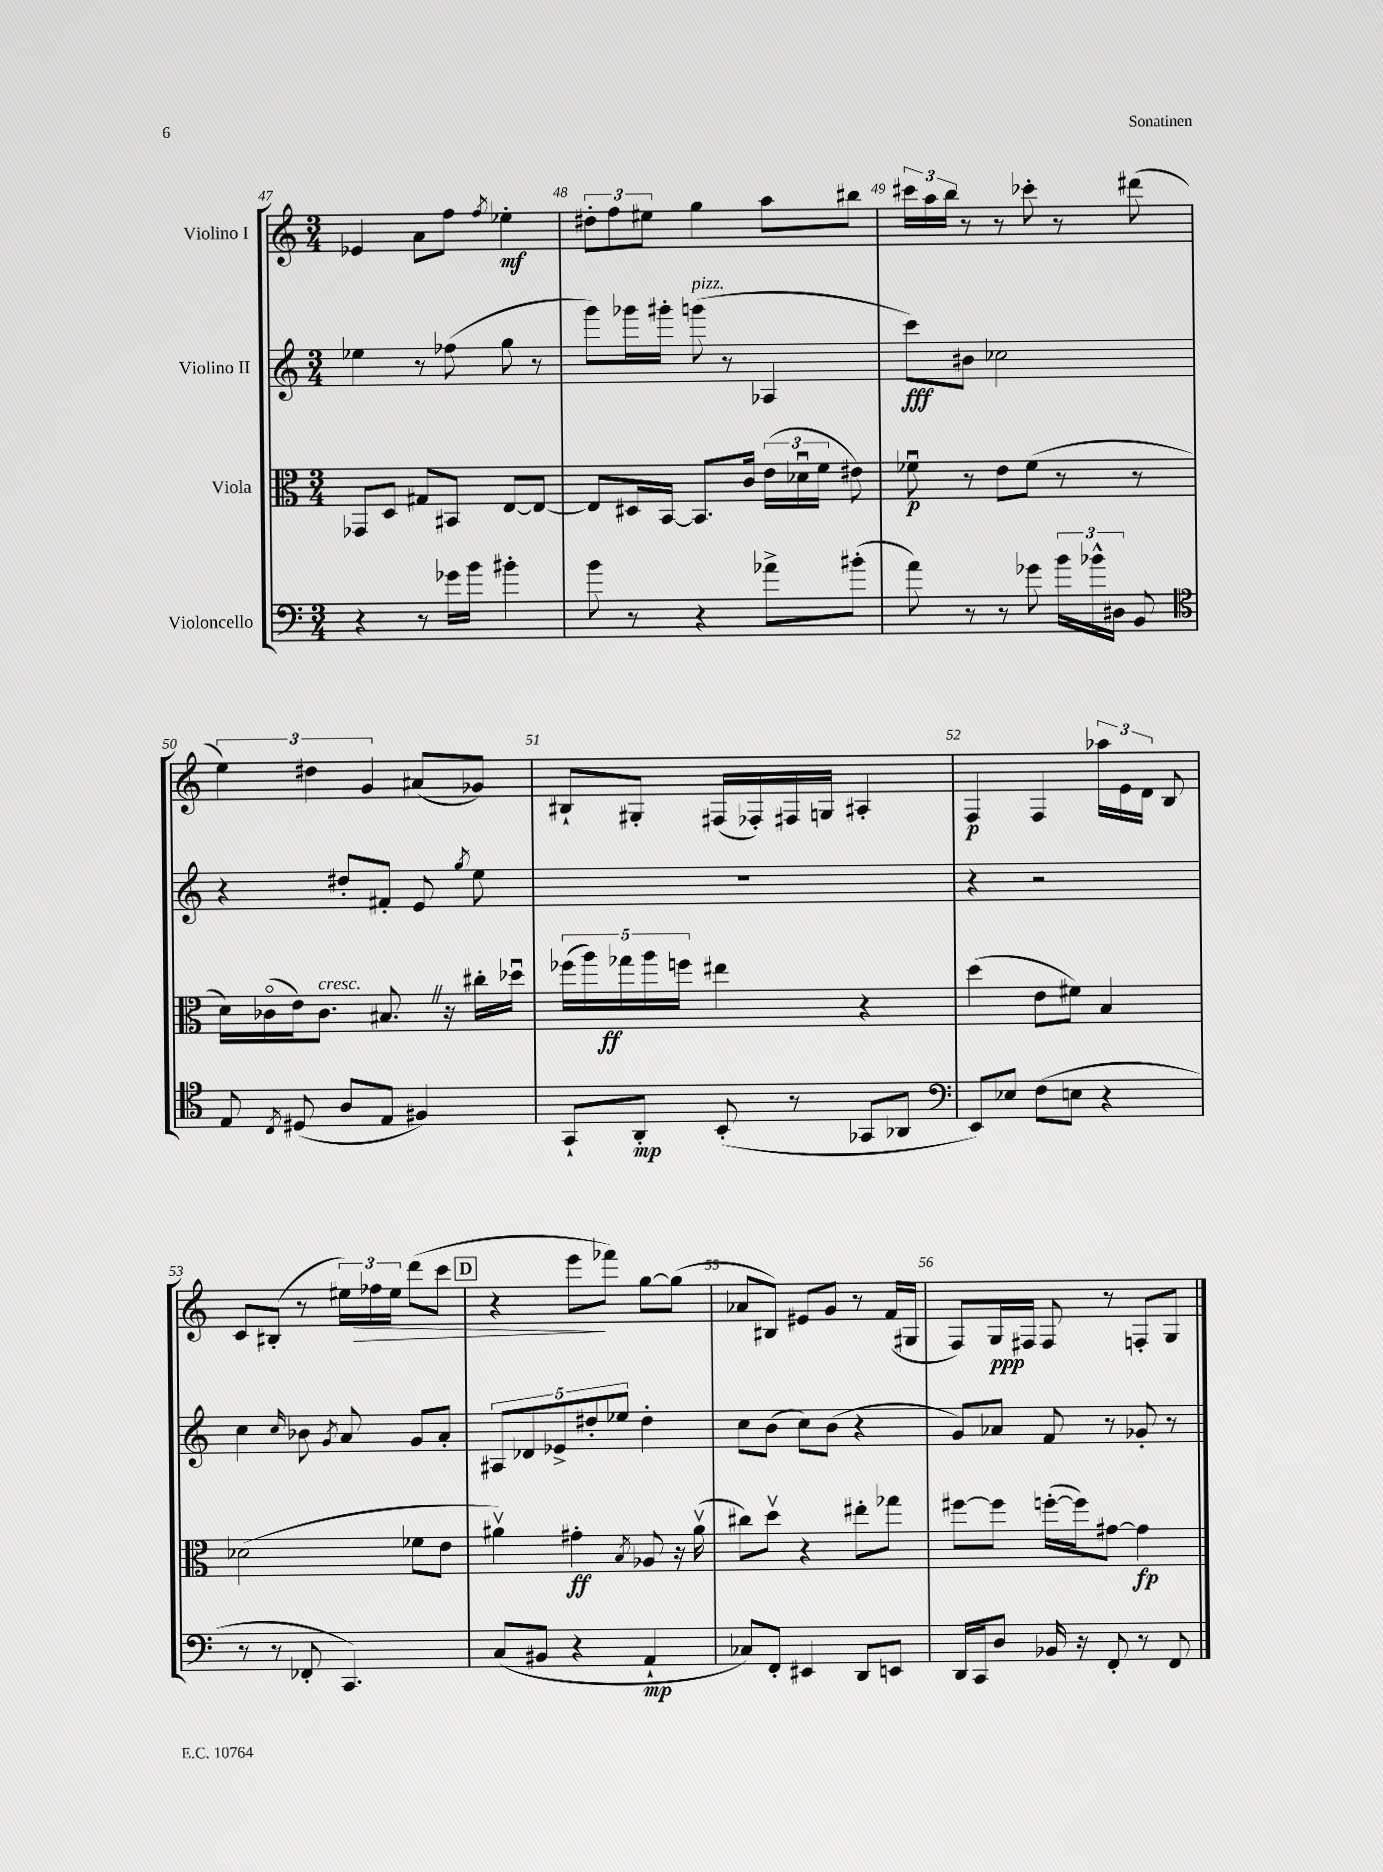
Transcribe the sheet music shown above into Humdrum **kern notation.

**kern	**dynam	**kern	**dynam	**kern	**dynam	**kern	**dynam
*part4	*part4	*part3	*part3	*part2	*part2	*part1	*part1
*staff4	*staff4	*staff3	*staff3	*staff2	*staff2	*staff1	*staff1
*I"Violoncello	*	*I"Viola	*	*I"Violino II	*	*I"Violino I	*
*clefF4	*	*clefC3	*	*clefG2	*	*clefG2	*
*k[]	*	*k[]	*	*k[]	*	*k[]	*
*M3/4	*	*M3/4	*	*M3/4	*	*M3/4	*
=47	=47	=47	=47	=47	=47	=47	=47
4r	.	8GG-X/L	.	4ee-X\	.	4e-X/	.
.	.	8D/J	.	.	.	.	.
8r	.	8G#X/L	.	8r	.	8a\L	.
16g-X\LL	.	8BB#X/J	.	(8ff-X\	.	8ff\J	.
16b\JJ	.	.	.	.	.	.	.
.	.	.	.	.	.	8qff/	.
4b#X'\	.	[8E/L	.	8gg\	.	4ee-X'\	mf
.	.	8E/J_	.	8r	.	.	.
=48	=48	=48	=48	=48	=48	=48	=48
8b\	.	8E/L]	.	8ggg\L)	.	12dd#X'\L	.
.	.	.	.	.	.	12ff\	.
8r	.	16D#X/L	.	16ggg-X\L	.	.	.
.	.	.	.	.	.	12ee#X\J	.
.	.	[16BB/JJ	.	16ggg#X'\JJ	.	.	.
!	!	!	!	!LO:TX:a:i:t=pizz.	!	!	!
4r	.	8.BB/L]	.	(8gggn\	.	4gg\	.
.	.	.	.	8r	.	.	.
.	.	16c/Jk	.	.	.	.	.
8a-X^\L	.	(24e\LL	.	4A-X/	.	8aa\L	.
.	.	24d-Xu\	.	.	.	.	.
.	.	24f\JJ	.	.	.	.	.
(8b#X'\J	.	8e#X\)	.	.	.	8bb#X\J	.
=49	=49	=49	=49	=49	=49	=49	=49
8a\)	.	8f-Xu\	p	8ccc\L)	fff	24ccc#X\LL	.
.	.	.	.	.	.	24aa\	.
.	.	.	.	.	.	24bb\JJ	.
8r	.	8r	.	8b#X\J	.	8r	.
8r	.	8e\L	.	2cc-X\	.	8r	.
8g-X\	.	(8f-\J	.	.	.	8ccc-X'\	.
24b\LL	.	8r	.	.	.	8r	.
24b-X^^\	.	.	.	.	.	.	.
24D#X\JJ	.	.	.	.	.	.	.
8BB/	.	8r	.	.	.	(8ddd#X\	.
!!LO:LB:g=z
=50	=50	=50	=50	=50	=50	=50	=50
*clefC4	*	*	*	*	*	*	*
8E/	.	16d\LL)	.	4r	.	6ee\)	.
.	.	(16c-X\	.	.	.	.	.
8qC/	.	.	.	.	.	.	.
(8D#X/	.	16e\J)	.	.	.	.	.
.	.	.	.	.	.	6dd#X\	.
!	!	!LO:TX:a:i:t=cresc.	!	!	!	!	!
.	.	8.c-\J	.	.	.	.	.
8A/L	.	.	.	8dd#X'/L	.	.	.
.	.	.	.	.	.	6g/	.
8E/J	.	8.B#XZ/	.	8f#X'/J	.	.	.
4F#X/)	.	.	.	8e/	.	(8a#X/L	.
.	.	16r	.	.	.	.	.
.	.	.	.	8qgg/	.	.	.
.	.	16cc#X'\LL	.	8ee\	.	8g-X/J)	.
.	.	16dd-Xu\JJ	.	.	.	.	.
=51	=51	=51	=51	=51	=51	=51	=51
8GG`/L	.	(20ff-X\LL	.	2.r	.	8B#X`/L	.
.	.	20aa\)	.	.	.	.	.
.	.	20gg-X\	ff	.	.	.	.
8AA'/J	mp	.	.	.	.	8G#X'/J	.
.	.	20aa\	.	.	.	.	.
.	.	20ffn\JJ	.	.	.	.	.
(8BB'/	.	4ee#X\	.	.	.	(16F#X/LL	.
.	.	.	.	.	.	16F-X'/)	.
8r	.	.	.	.	.	16F#X/	.
.	.	.	.	.	.	16Gn/JJ	.
8GG-X/L	.	4r	.	.	.	4A#X'/	.
8AA-X/J	.	.	.	.	.	.	.
=52	=52	=52	=52	=52	=52	=52	=52
*clefF4	*	*	*	*	*	*	*
8EE/L)	.	(4dd\	.	4r	.	4F/	p
8E-X/J	.	.	.	.	.	.	.
(8F\L	.	8e\L	.	2r	.	4F/	.
8En\J	.	8f#X\J)	.	.	.	.	.
4r	.	4B/	.	.	.	24aa-X\LL	.
.	.	.	.	.	.	24e\	.
.	.	.	.	.	.	24d\JJ	.
.	.	.	.	.	.	8B/	.
!!LO:LB:g=z
=53	=53	=53	=53	=53	=53	=53	=53
8r	.	(2d-X\	.	4cc\	.	8c/L	.
8r	.	.	.	.	.	(8B#X'/J	.
.	.	.	.	16qqcc/	.	.	.
8FF-X'/	.	.	.	8b-X\	.	8r	.
.	.	.	.	8qg/	.	.	.
4.CC/)	.	.	.	8a/	.	24ee#X\LL)	.
!	!	!	!	!	!	!	!LO:HP:b
.	.	.	.	.	.	24ff-X\	>
.	.	.	.	.	.	24ee#\JJ	.
.	.	8f-X\L	.	8g/L	.	(8ddd\L	.
.	.	8e\J	.	8a'/J	.	8ccc\J	.
!!LO:REH:place=s1:t=D
=54	=54	=54	=54	=54	=54	=54	=54
(8C/L	.	4a#Xv\)	.	10A#X/L	.	4r	.
.	.	.	.	10d-X/	.	.	.
8BB#X/J	.	.	.	.	.	.	.
.	.	.	.	10e-X^/	.	.	.
4r	.	4g#X'\	ff	.	.	8eee\L	.
.	.	.	.	10dd#X'/	.	.	.
.	.	.	.	.	.	8fff-X\J)	]
.	.	.	.	10ee-X/J	.	.	.
.	.	8qB/	.	.	.	.	.
4AA`/	mp	8A-X/	.	4dd#'\	.	[8gg\L	.
.	.	16r	.	.	.	(8gg\J]	.
.	.	(16a#v\	.	.	.	.	.
=55	=55	=55	=55	=55	=55	=55	=55
8C-X/L)	.	8cc#X\L)	.	8cc\L	.	8a-X/L	.
8FF'/J	.	8ddv\J	.	(8b\J	.	8B#X/J)	.
4EE#X/	.	4r	.	8cc\L)	.	8e#X/L	.
.	.	.	.	(8b\J	.	8g/J	.
8DD/L	.	8ee#X'\L	.	4r	.	8r	.
8EEn/J	.	8gg-X\J	.	.	.	(16f/LL	.
.	.	.	.	.	.	16G#X/JJ	.
=56	=56	=56	=56	=56	=56	=56	=56
16DD/LL	.	[8ff#X\L	.	8g/L)	.	8F/L)	.
16CC/J	.	.	.	.	.	.	.
8D/J	.	8ff#\J]	.	8a-X/J	.	16G/L	ppp
.	.	.	.	.	.	16F#X/JJ	.
16BB-X/	.	([16ffn'\LL	.	8f/	.	8F#/	.
16r	.	16ff\J])	.	.	.	.	.
8FF'/	.	[8g#X\J	.	8r	.	8r	.
8r	.	4g#\]	fp	8g-X'/	.	8Fn'/L	.
8FF/	.	.	.	8r	.	8G/J	.
==	==	==	==	==	==	==	==
*-	*-	*-	*-	*-	*-	*-	*-
